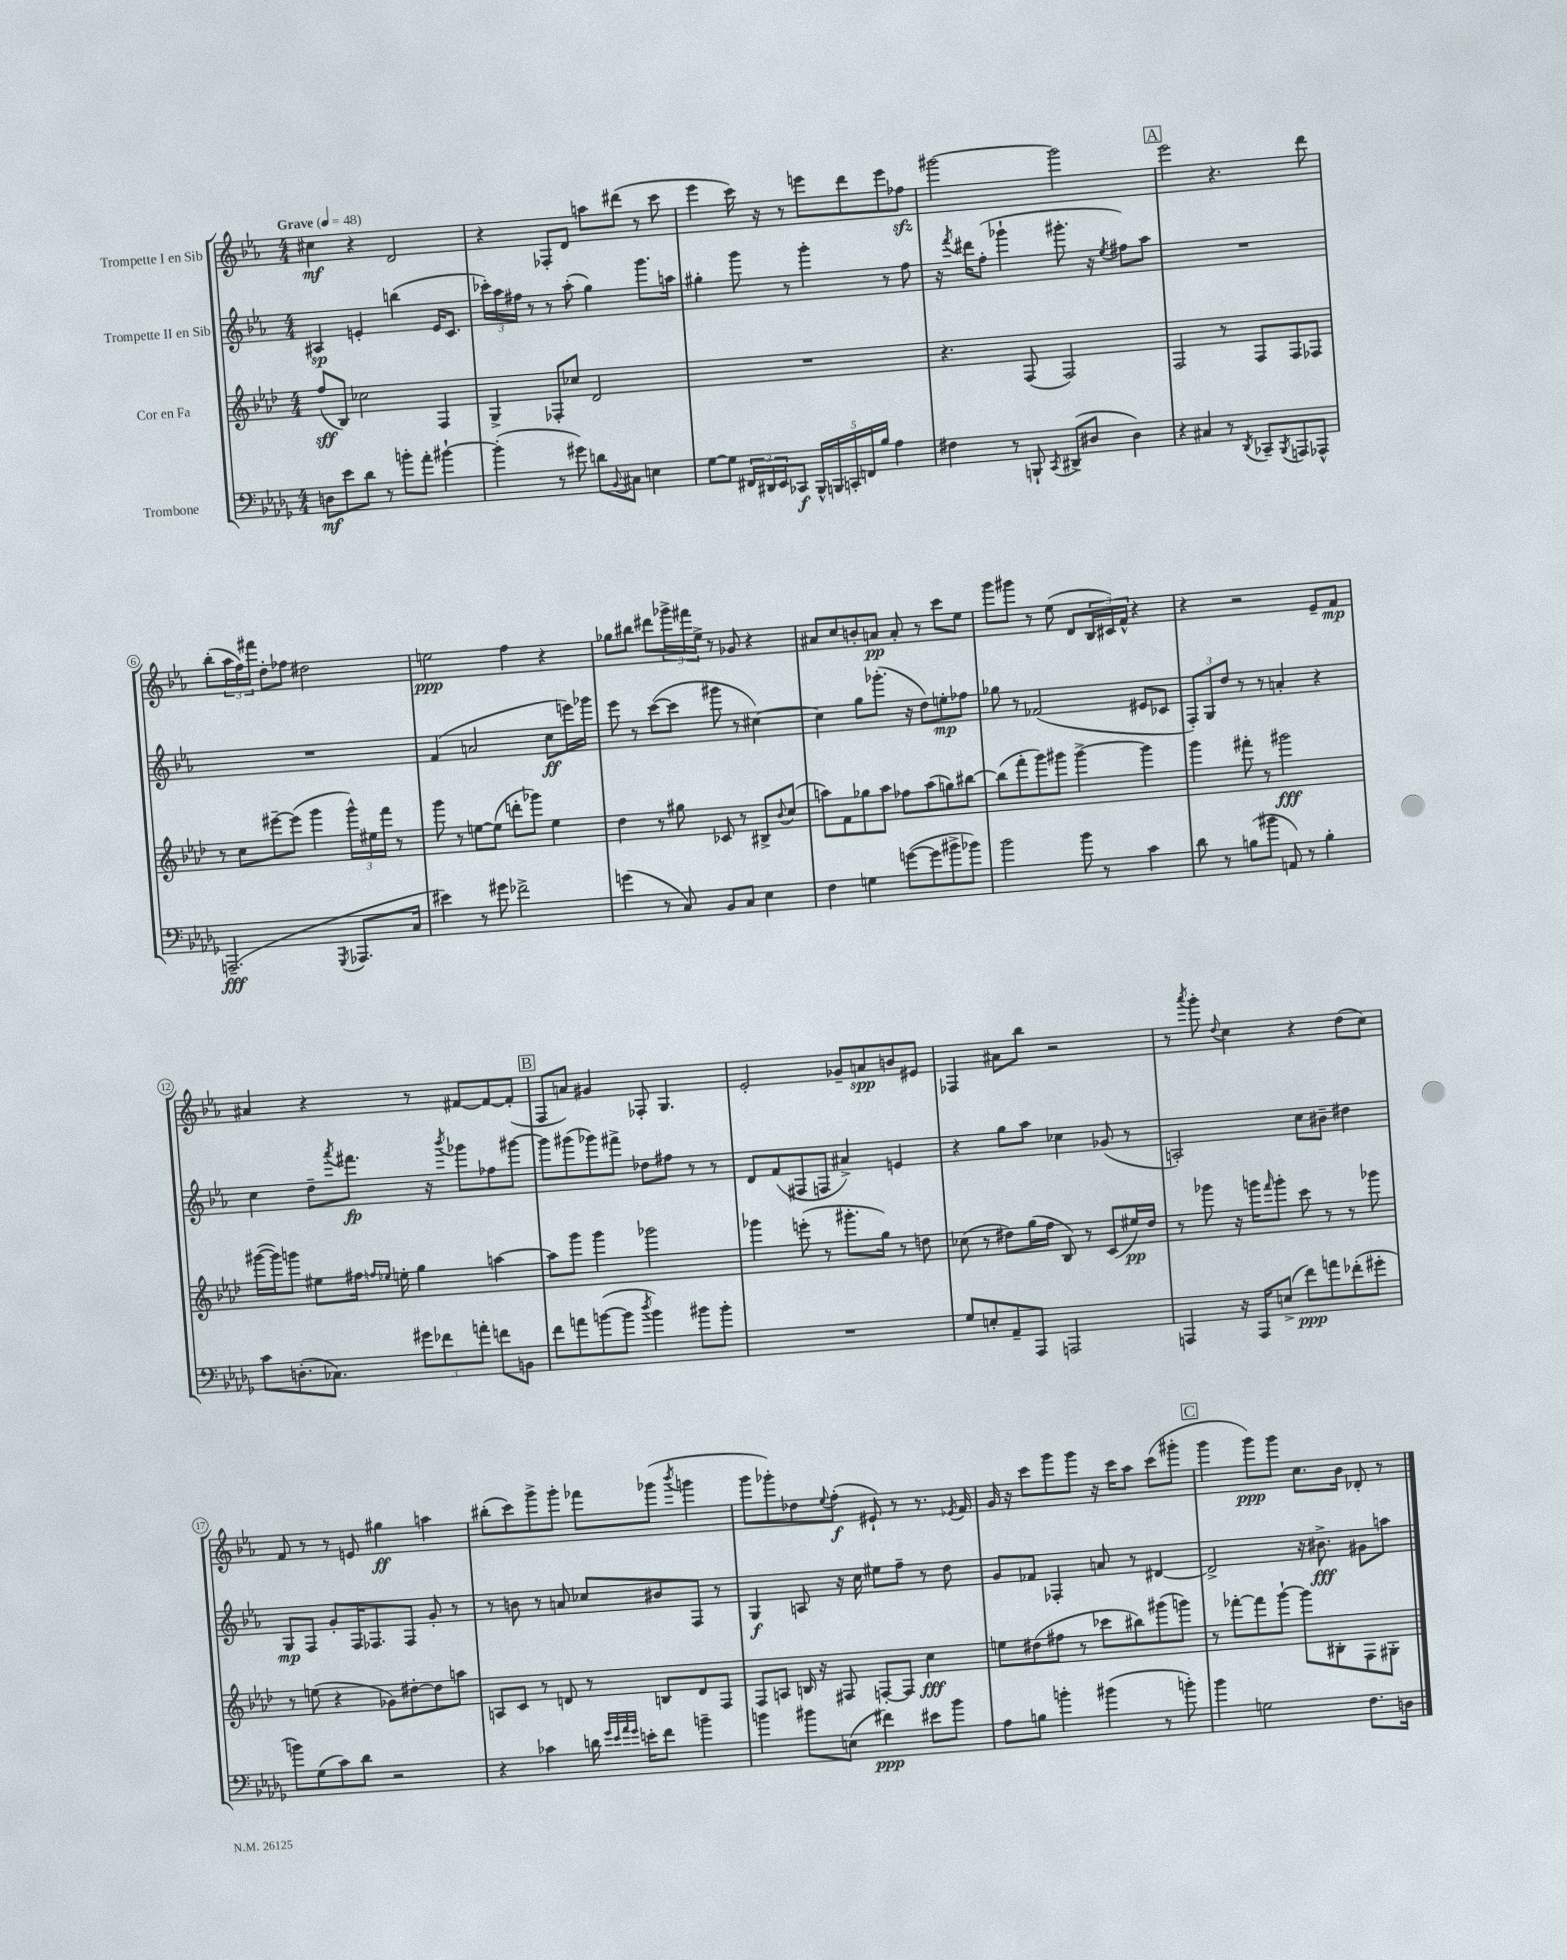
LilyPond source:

<<
\new StaffGroup <<
\new Staff = "s0" \with { instrumentName = "Trompette I en Sib" } {
    \clef treble \key ees \major \numericTimeSignature \time 4/4 \tempo "Grave" 4 = 48
    cis''4\mf r4 d'2 |
    r4 fes8-. d'8 a''8 dis'''8( r8 c'''8 |
    ees'''4 c'''16) r16 r8 e'''8 d'''8 e'''8 fes''8\sfz |
    gis'''2~ gis'''2 |
    \mark \markup { \box "A" } ees'''2 r4. d'''8 |
    bes''8-.( \tuplet 3/2 { aes''16 f''16) fis'''16 } d''8-. fes''8 dis''2 |
    e''2\ppp f''4 r4 |
    ges''8 bis''8 dis'''8 \tuplet 3/2 { ges'''16-> fis'''16 ees''16-> } r8 ges'8 r4 |
    ais'8 c''8 b'8-. a'8\pp a'8-. r8 c'''8 ees''8 |
    g'''8 gis'''8 r8 ees''8( d'8 \tuplet 3/2 { bes16 cis'16) f'16-^ } r4 |
    r4 r2 ees'8-- f'8\mp |
    ais'4 r4 r8 fis'8~ fis'8~ fis'8-.( |
    \mark \markup { \box "B" } f8 a'8) gis'4 fes8-. g4. |
    ees'2-. ges'8-- a'8\spp b'8 eis'8 |
    fes4 ais'8 bes''8 r2 |
    r8 \acciaccatura { aes'''8 } g'''8-. \appoggiatura { d''8 } c''4 r4 d''8( c''8) |
    f'8 r8 r8 e'8 gis''4\ff a''4 |
    bis''8-.( c'''8) g'''8-> g'''8-. fes'''8 ges'''8( \acciaccatura { bes'''8 } g'''4 |
    g'''8 ges'''8-.) des''8 \appoggiatura { ees''8 } f''8-.\f( eis'8-!) r8 r8. \acciaccatura { ees'8 } f'16 |
    g'16 r16 c'''8 g'''8 g'''8 r16 c'''16 aes''8 c'''8( gis'''8-. |
    \mark \markup { \box "C" } g'''4 g'''8\ppp) g'''8 c''8. bes'16 des'8-. r8 \bar "|." |
}
\new Staff = "s1" \with { instrumentName = "Trompette II en Sib" } {
    \clef treble \key ees \major \numericTimeSignature \time 4/4
    ais4\sp e'4-. b''4( e'16 c'8. |
    \tuplet 3/2 { ces'''16-.) aes''16 fis''16 } r8 r8 aes''8-.( g''4) g'''8. a''16 |
    gis''4-. g'''8 r8 g'''4-. r8 f''8 |
    r16 \acciaccatura { f'''8 } dis'''16 f''8-.( ges'''4-! gis'''8.-. r16 \acciaccatura { ees''8 } fis''8) aes''8 |
    \mark \markup { \box "A" } R1 |
    R1 |
    f'4( a'2 c''8\ff e'''16) ges'''16 |
    ees'''8 r8 c'''8~( c'''8 gis'''8 r8 cis''4~) |
    cis''4 g''8 ges'''8.-.( r16 d''8) e''8-.\mp fes''8 |
    ges''8 r8 fes'2( eis'8 ces'8 |
    \tuplet 3/2 { f8-.) g8 d''8 } r8 r8 a'4-. r4 |
    c''4 d''8-- \acciaccatura { aes'''8 } fis'''8.\fp r16 \acciaccatura { bes'''8 } ges'''8 fes''8 gis'''8~ |
    \mark \markup { \box "B" } gis'''8 gis'''8( ges'''8) fis'''8-> des''8 fis''8 r8 r8 |
    d'8 f'8( fis8 f8 ais'4->) e'4 |
    r4 g''8 aes''8 ces''4 ges'8( r8 |
    a2-.) c''8 bis'8-- dis''4 |
    g8\mp f8 g'8-. f16 fes8. fes8 g'8-. r8 |
    r8 b'8 r8 a'8 ces''8 bis'8 f8 r8 |
    g4\f a8 r16 c''16 eis''8 f''8-- r8 d''8 |
    g'8 fes'8 fes4-. a'8 r8 dis'4~ |
    \mark \markup { \box "C" } dis'2-> r16 bis'8.->\fff gis'8 a''8 \bar "|." |
}
\new Staff = "s2" \with { instrumentName = "Cor en Fa" } {
    \clef treble \key aes \major \numericTimeSignature \time 4/4
    f''8\sff( bes8) ces''2 f4 |
    g4-> fes8-. ces''8 des'2 |
    R1 |
    r4. f8( f2) |
    \mark \markup { \box "A" } f2 r8 f8 f8 fes8 |
    r8 c''8 eis'''8~-- eis'''8( g'''4 \tuplet 3/2 { g'''16-^) eis''16 f'''16 } r8 |
    g'''8 r8 e''8~ e''8( d'''8-. ges'''8) e''4 |
    des''4 r8 gis''8 ces'8 r8 bis8-> \appoggiatura { bes'8 } c''8( |
    a''8) f'8 ges''8 a''8 fes''8 a''8( g''8) bis''8~ |
    bis''8( f'''8-. g'''8) gis'''8 gis'''4~-> gis'''4 |
    g'''4 fis'''8-. r8 gis'''2\fff |
    gis'''16~( gis'''16) g'''8 eis''8 fis''16 \grace { f''16 ees''16 } e''16-. g''4 a''4~ |
    \mark \markup { \box "B" } a''8 g'''8 g'''4 ges'''2 |
    ges'''4 e'''8-.( r8 gis'''8.-. g''16) r8 d''8 |
    ces''8( r8 dis''8) g''16( f''16 bes8) r8 c'8( eis''16\pp) dis''16 |
    r8 ges'''8 r16 g'''16 \grace { f'''16 } g'''8-. c'''8 r8 r8 ges'''8 |
    r8 e''8( r4 ges'8) dis''8~-. dis''8 a''8 |
    a8 c'8 r8 d'8 r8 b8 d'8 f8 |
    f8 a8 b16 r16 fis8 f8~-. f8 c''4\fff |
    e''8 dis''8( fis''8 r8 ces'''8 bis''8) gis'''8( g'''8) |
    \mark \markup { \box "C" } r8 fes'''8~-. fes'''8 g'''8~-! g'''8 bis8-. f8 gis8-. \bar "|." |
}
\new Staff = "s3" \with { instrumentName = "Trombone" } {
    \clef bass \key des \major \numericTimeSignature \time 4/4
    d8\mf ees'8 des'8 r8 b'8-. aes'8-. bis'4~-! |
    bis'4-.( r8 gis'8) d'8 \appoggiatura { bes,8 } cis8 e4 |
    ges8~ ges8 \tuplet 3/2 { fis,16 dis,16 ees,16 } ces,8\f \tuplet 5/4 { bes,,16-^ b,,16 c,16-. f,16 bes16 } aes4 |
    fis4 r8 b,,8-! \acciaccatura { c,8 } dis,8->( dis8 dis4) |
    \mark \markup { \box "A" } r4 cis4 r8 \acciaccatura { des,8 } ces,8-- \acciaccatura { bes,,8 } a,,8 aes,,8-^ |
    a,,2.--\fff( \acciaccatura { ges,,8 } aes,,8. c16 |
    eis'4) r8 gis'8 fes'2-> |
    g'4( r8 c8) bes,8 c8 ees4 |
    f4 g4 g'8~( g'8 bis'8-> bes'8) |
    bes'2 bes'8 r8 c'4 |
    des'8 r8 b8( bis'8 a,8) r8 b4-. |
    c'8 d8.-.( ces8.) \tuplet 3/2 { gis'8 fes'8 a'8-. } f'8 b,8 |
    \mark \markup { \box "B" } f'8 a'8 b'8~( b'8 \acciaccatura { des''8 } b'4) bis'8 bis'8-. |
    R1 |
    ges8 e8-. aes,8-- aes,,8 a,,2 |
    a,,4 r16 a,,16 e8->( f'8\ppp) a'8 fes'8-.( gis'8-. |
    b'8) ges8( c'8) des'8 r2 |
    r4 ces'4 d'16 \grace { ges'32 ees'32 aes'32 ges'32 } e'16-. f'8 b'4-- |
    b'4 bis'8 e8( fis'4\ppp) eis'8 bis'8 |
    aes8 b8 b'4-. bis'4( r8 b'8-.) |
    \mark \markup { \box "C" } bes'4 g2 f8. d16 \bar "|." |
}
>>
>>
\layout { \context { \Score \override BarNumber.stencil = #(make-stencil-circler 0.1 0.3 ly:text-interface::print) } }
